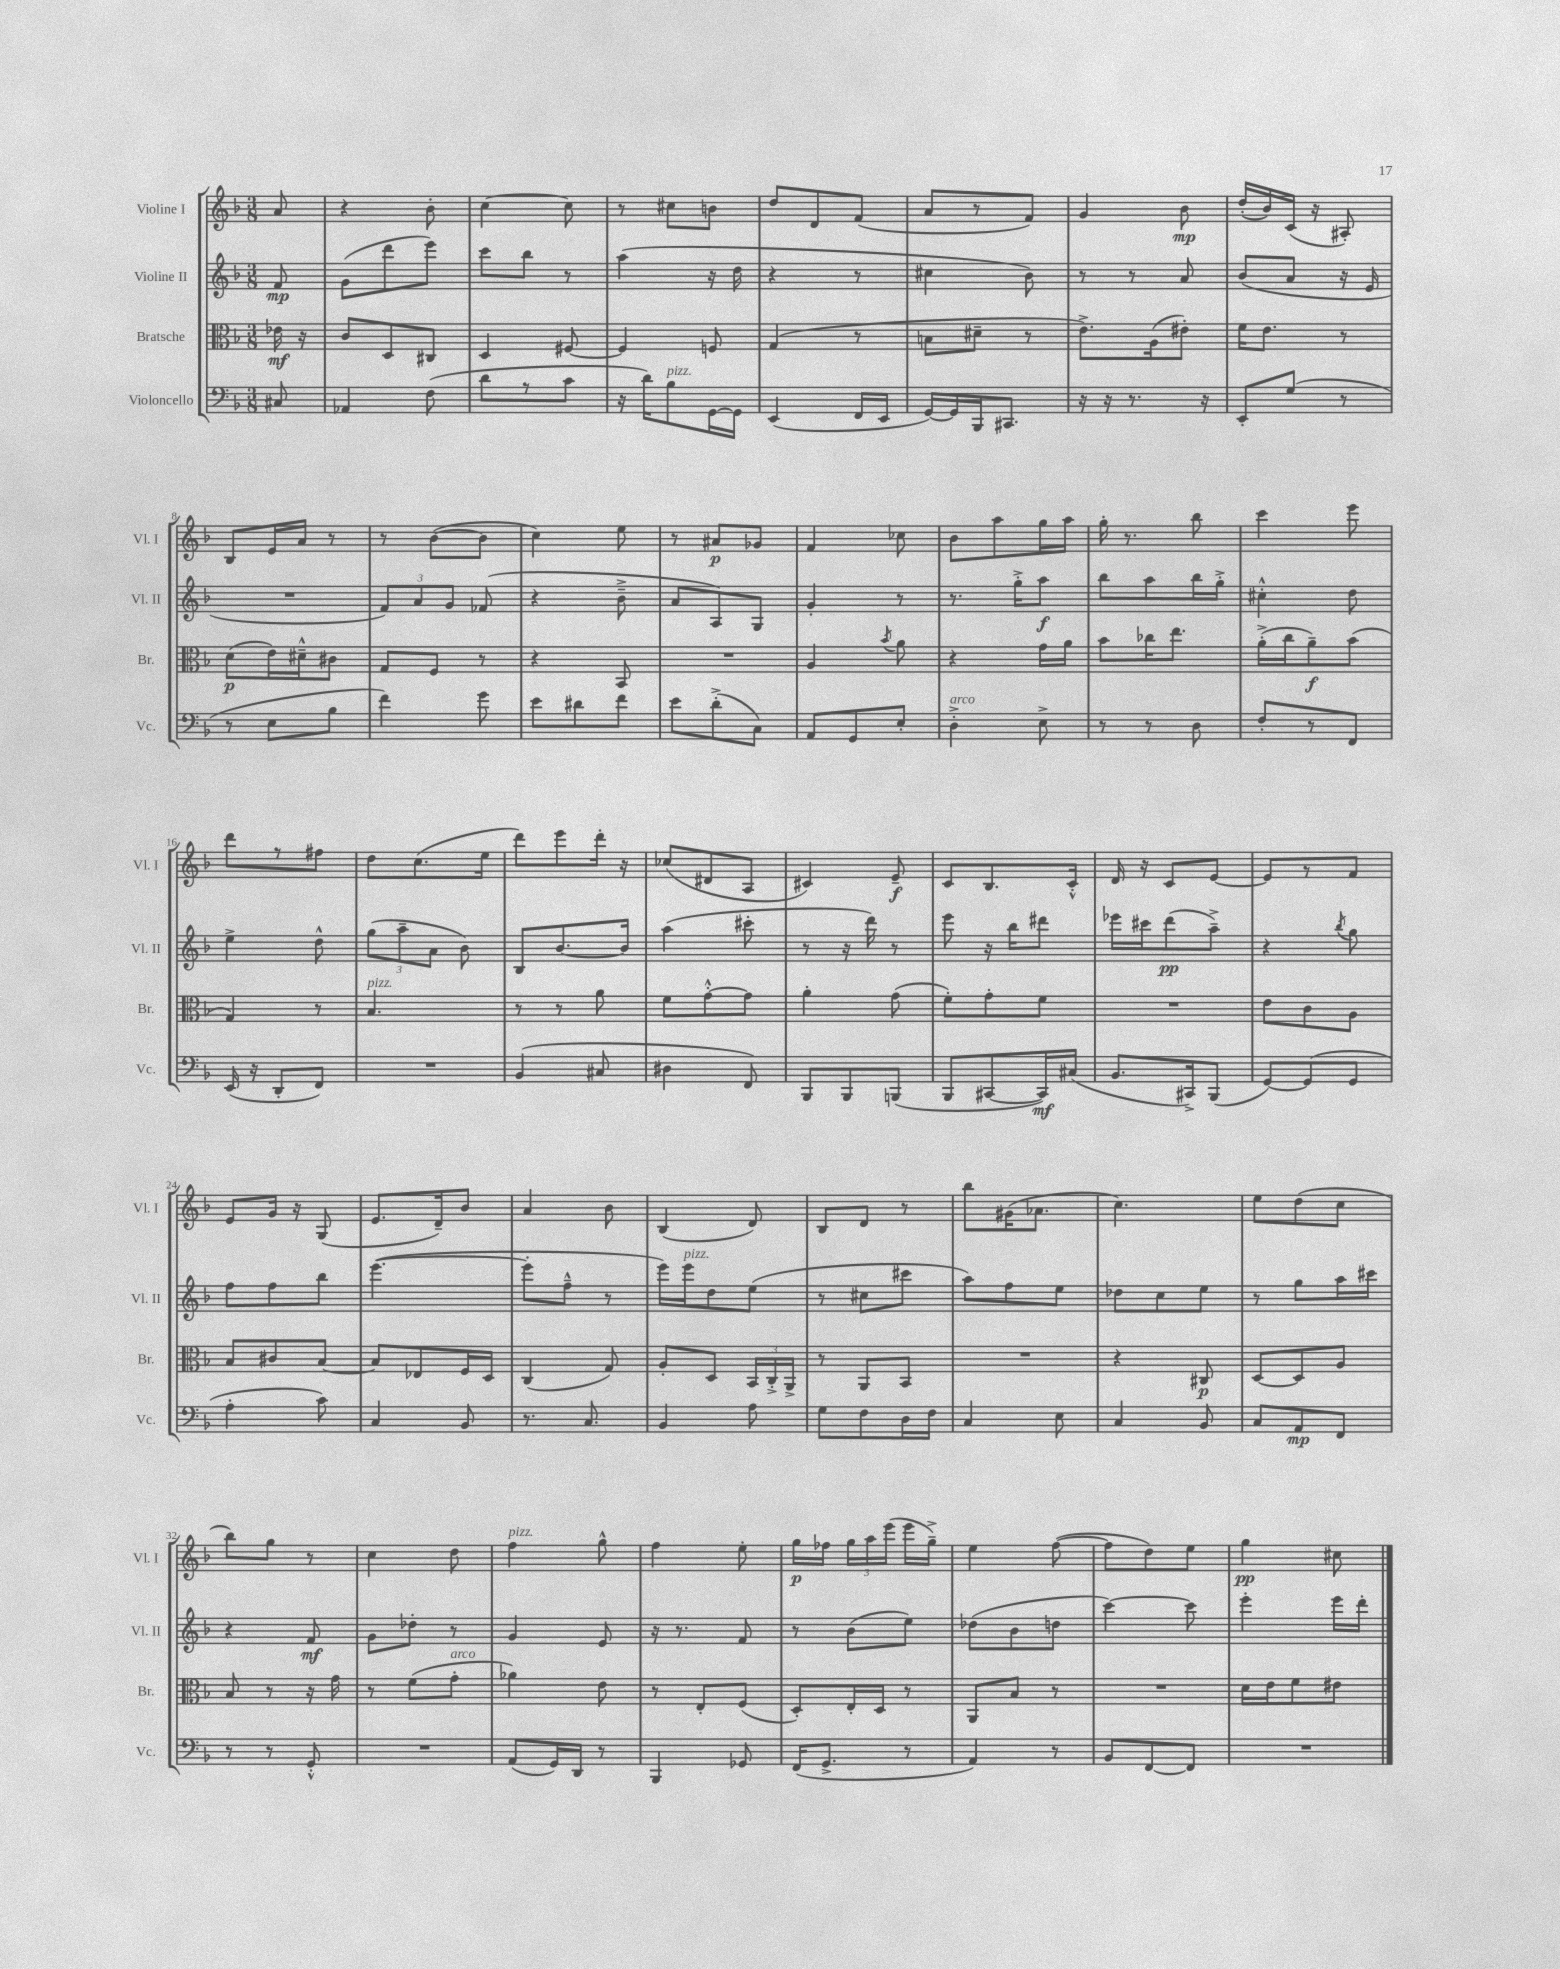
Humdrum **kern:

**kern	**kern	**kern	**kern
*staff4	*staff3	*staff2	*staff1
*clefF4	*clefC3	*clefG2	*clefG2
*k[b-]	*k[b-]	*k[b-]	*k[b-]
*M3/8	*M3/8	*M3/8	*M3/8
8C#/	16e-\	8f/	8a/
.	16r	.	.
=	=	=	=
4AA-/	8c/L	(8g\L	4r
.	8D/	8ddd\	.
(8F\	8C#/J	8eee\J)	8b-'\
=	=	=	=
8d\L	4D/	8ccc\L	[4cc\
8r	.	8bb-\J	.
8c\J	[8F#/	8r	8cc\]
=	=	=	=
16r	4F#/]	(4aa\	8r
16d\LK)	.	.	.
8B-\	.	.	8cc#\L
[16GG\L	8F/	16r	8b\J
16GG\]JJ	.	16dd\	.
=	=	=	=
(4EE/	(4G/	4r	8dd/L
.	.	.	8d/
16FF/LL	8r	8r	(8f/J
16EE/JJ	.	.	.
=	=	=	=
[16GG/LL)	8B\L	4cc#\	8a/L
16GG/]	.	.	.
16BBB-/J	8d#~\J	.	8r
8.CC#/J	.	.	.
.	8r	8b-\)	8f/J)
=	=	=	=
16r	8.e^\L)	8r	4g/
16r	.	.	.
8.r	.	8r	.
.	(16A\k	.	.
.	8e#'\J)	8a/	8b-\
16r	.	.	.
=	=	=	=
8EE'/L	16f\LK	(8b-/L	(16dd'/LL
.	8.e\J	.	16b-/)
(8G/J	.	8a/J	(16c/JJ
.	.	.	16r
8r	8r	16r	8A#'/)
.	.	16e/	.
=	=	=	=
8r	(8d\L	4.r	8B-/L
8E\L	16e\L)	.	16e/L
.	16d#~^^\J	.	16a/JJ
8B-\J	8c#\J	.	8r
=	=	=	=
4f\)	8G/L	12f/L)	8r
.	.	12a/	.
.	8F/J	.	([8b-\L
.	.	12g/J	.
8g\	8r	(8f-/	8b-\]J
=	=	=	=
8e\L	4r	4r	4cc\)
8d#\	.	.	.
8f\J	8BB-/	8b-~^\	8ee\
=	=	=	=
8e\L	4.r	8a/L	8r
(8d'^\	.	8A/)	8a#/L
8C\J)	.	8G/J	8g-/J
=	=	=	=
8AA/L	4A/	4g'/	4f/
8GG/	.	.	.
.	8qb-/	.	.
8E'/J	8a\	8r	8cc-\
=	=	=	=
4D'^\	4r	8.r	8b-\L
.	.	.	8aa\
.	.	16gg'^\LK	.
8E^\	16g\LL	8aa\J	16gg\L
.	16a\JJ	.	16aa\JJ
=	=	=	=
8r	8b-\L	8bb-\L	16gg'\
.	.	.	8.r
8r	16cc-\K	8aa\	.
.	8.ee\J	.	.
8D\	.	16bb-\L	8bb-\
.	.	16gg'^\JJ	.
=	=	=	=
8F'/L	(16a'^\LL	4cc#'^^\	4ccc\
.	16cc\J	.	.
8r	8a~\)	.	.
8FF/J	(8b-\J	8dd\	8eee\
=	=	=	=
(16EE/	4G/)	4ee^\	8ddd\L
16r	.	.	.
8DD'/L	.	.	8r
8FF/J)	8r	8dd^^\	8ff#\J
=	=	=	=
4.r	4.B-/	(12gg\L	8dd\L
.	.	12aa~\	.
.	.	.	(8.cc\
.	.	12a\J	.
.	.	8b-\)	.
.	.	.	16ee\Jk
=	=	=	=
(4BB-/	8r	8B-/L	8ddd\L)
.	8r	[8.b-/	8eee\
8C#/	8a\	.	16ddd'\Jk
.	.	16b-/]Jk	16r
=	=	=	=
4D#\	8f\L	(4aa\	(8cc-/L
.	[8g'^^\	.	8d#/
8FF/)	8g\]J	8ccc#'\	8A/J
=	=	=	=
8BBB-/L	4a'\	8r	4c#/)
8BBB-/	.	16r	.
.	.	16ddd\)	.
(8BBB/J	(8g\	8r	8e~/
=	=	=	=
8BBB-/L	8f'\L)	8eee\	8c/L
[8CC#/	8g'\	16r	8.B-/
.	.	16bb-\LK	.
16CC#/]L)	8f\J	8ddd#\J	.
(16C#/JJ	.	.	16c'^^/Jk
=	=	=	=
8.BB-/L	4.r	16eee-\LL	16d/
.	.	16ccc#\J	16r
.	.	(8ddd\	8c/L
16CC#^/k)	.	.	.
(8BBB-/J	.	8aa~^\J)	[8e/J
=	=	=	=
[8GG/L)	8e\L	4r	8e/]L
(8GG/]	8c\	.	8r
.	.	8qbb-/	.
8GG/J	8A\J	8gg\	8f/J
=	=	=	=
4A'\	8B-/L	8ff\L	8e/L
.	8c#/	8ff\	16g/Jk
.	.	.	16r
8c\)	[8B-/J	8bb-\J	(8G/
=	=	=	=
4C/	8B-/]L	([4.eee\	8.e/L
.	8E-/	.	.
.	.	.	16d~/k)
8BB-/	16F/L	.	8b-/J
.	16D/JJ	.	.
=	=	=	=
8.r	(4C/	8eee'\]L	4a/
.	.	8ff~^^\J	.
8.C/	.	.	.
.	8G/)	8r	8b-\
=	=	=	=
4BB-/	8A'/L	16eee\LL)	(4B-/
.	.	16eee\J	.
.	8D/J	8dd\	.
8A\	24BB-/LL	(8ee\J	8d/)
.	24C'^/	.	.
.	24AA^/JJ	.	.
=	=	=	=
8G\L	8r	8r	8B-/L
8F\	8AA/L	8cc#\L	8d/J
16D\L	8BB-/J	8ccc#\J	8r
16F\JJ	.	.	.
=	=	=	=
4C/	4.r	8aa\L)	8bb-\L
.	.	8ff\	(16g#\K
.	.	.	8.a-\J
8E\	.	8ee\J	.
=	=	=	=
4C/	4r	8dd-\L	4.cc\)
.	.	8cc\	.
8BB-/	8C#/	8ee\J	.
=	=	=	=
8C/L	[8D/L	8r	8ee\L
8AA/	8D/]	8gg\L	(8dd\
8FF/J	8A/J	16aa\L	8cc\J
.	.	16ccc#\JJ	.
=	=	=	=
8r	8B-/	4r	8bb-\L)
8r	8r	.	8gg\J
8GG'^^/	16r	8f/	8r
.	16g\	.	.
=	=	=	=
4.r	8r	8g\L	4cc\
.	(8f\L	8dd-'\J	.
.	8g'\J	8r	8dd\
=	=	=	=
(8AA/L	4a-\)	4g/	4ff\
16GG/L)	.	.	.
16DD/JJ	.	.	.
8r	8e\	8e/	8gg^^\
=	=	=	=
4BBB-/	8r	16r	4ff\
.	.	8.r	.
.	8E'/L	.	.
8GG-/	(8F/J	8f/	8ee'\
=	=	=	=
(16FF/LK	8D'/L)	8r	16gg\LL
8.GG^/J	.	.	16ff-\JJ
.	16E'/L	(8b-\L	24gg\LL
.	.	.	24aa\
.	16D/JJ	.	.
.	.	.	(24eee\JJ
8r	8r	8ee\J)	16eee\LL
.	.	.	16gg~^\JJ)
=	=	=	=
4AA/)	8AA/L	(8dd-\L	4ee\
.	8B-/J	8b-\	.
8r	8r	8dd\J	([8ff\
=	=	=	=
8BB-/L	4.r	[4ccc\)	8ff\]L
[8FF/	.	.	8dd\)
8FF/]J	.	8ccc\]	8ee\J
=	=	=	=
4.r	16d\LL	4eee'\	4gg\
.	16e\J	.	.
.	8f\	.	.
.	8e#\J	16eee\LL	8cc#\
.	.	16ddd'\JJ	.
==	==	==	==
*-	*-	*-	*-
